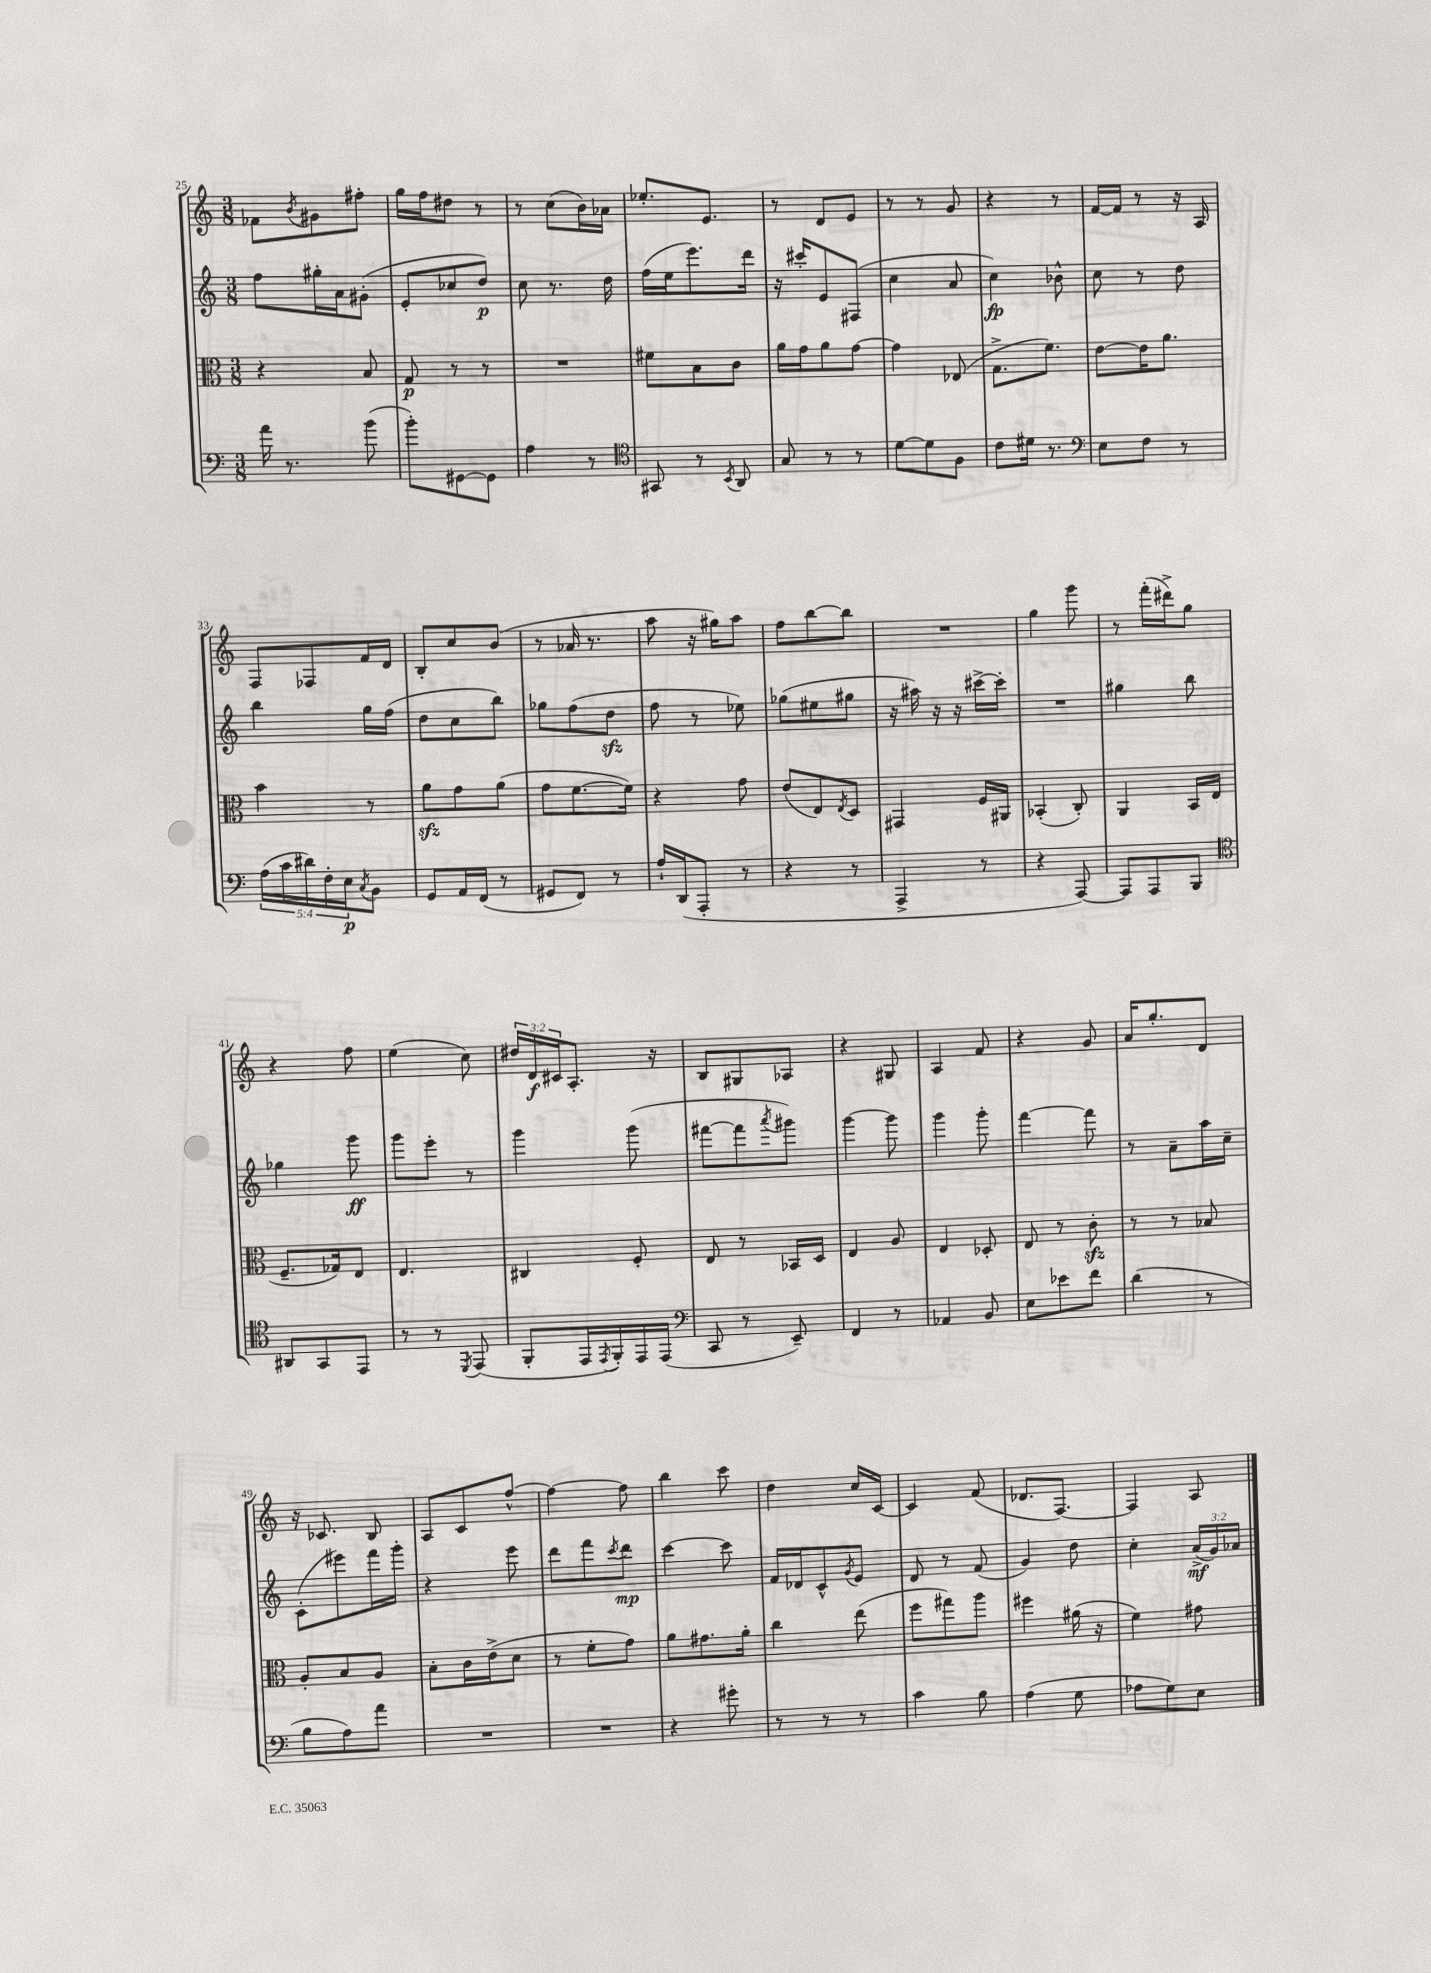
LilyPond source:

<<
\new StaffGroup <<
\new Staff = "s0" {
    \clef treble \key c \major \numericTimeSignature \time 3/8 \override Staff.TupletNumber.text = #tuplet-number::calc-fraction-text
    fes'8 \acciaccatura { b'8 } gis'8 fis''8-. |
    g''16 f''16 dis''8 r8 |
    r8 c''8( b'16) aes'16 |
    ees''8.-. e'8. |
    r8 d'8 e'8 |
    r8 r8 g'8 |
    r4 r8 |
    f'16~ f'16 r8 r16 a16 |
    f8 fes8 f'16 d'16 |
    b8-. c''8 b'8( |
    r8 aes'16 r8. |
    a''8 r16 gis''16) a''8 |
    f''8 b''8~ b''8 |
    R4. |
    g''4 g'''8 |
    r8 f'''16-.( dis'''16->) g''8 |
    r4 f''8 |
    e''4( c''8) |
    \tuplet 3/2 { dis''16 d'16\f cis'16 } a8.-. r16 |
    b8 gis8 aes8 |
    r4 gis8 |
    a4 f'8 |
    r4 g'8 |
    a'16 g''8.-. d'8 |
    r16 ces'8. b8 |
    a8 c'8 f''8~-^ |
    f''4~ f''8 |
    b''4 c'''8 |
    d''4 c''16 c'16~ |
    c'4 f'8( |
    des'8. f8.~) |
    f4 a8 \bar "|." |
}
\new Staff = "s1" {
    \clef treble \key c \major \numericTimeSignature \time 3/8 \override Staff.TupletNumber.text = #tuplet-number::calc-fraction-text
    f''8 gis''16-. a'16 gis'8-.( |
    e'8-. ces''8 d''8\p) |
    c''8 r8. d''16 |
    f''16( e''16 e'''8.) d'''16 |
    r16 cis'''16-. e'8 fis8( |
    c''4 a'8 |
    c''4\fp) bes'8-^ |
    c''8 r8 d''8 |
    b''4 g''16 f''16( |
    d''8 c''8 b''8) |
    ges''8 f''8( d''8\sfz |
    f''8 r8 ees''8) |
    ges''8( eis''8 gis''8 |
    r16 ais''16) r16 r16 cis'''16~-> cis'''16-. |
    R4. |
    gis''4 b''8 |
    ges''4 g'''8\ff |
    g'''8 e'''8-. r8 |
    g'''4 g'''8( |
    fis'''8~ fis'''8 \acciaccatura { a'''8 } gis'''8) |
    g'''4~ g'''8 |
    g'''4 g'''8-. |
    f'''4~ f'''8 |
    r8 a'8-- a''16 c''16-- |
    c'8-.( eis'''8) f'''16 g'''16-. |
    r4 e'''8 |
    d'''8 f'''8 \acciaccatura { c'''8 } d'''8\mp |
    c'''4~ c'''8 |
    f'16 des'16 c'8-^ \acciaccatura { g'8 } e'8 |
    d'8 r8 f'8( |
    g'4) d''8 |
    c''4-. \tuplet 3/2 { a'16->\mf( g'16) aes'16 } \bar "|." |
}
\new Staff = "s2" {
    \clef alto \key c \major \numericTimeSignature \time 3/8
    r4 b8 |
    g8\p r8 r8 |
    R4. |
    fis'8 b8 c'8 |
    a'16 g'16 a'8 g'8~ |
    g'4 ees8( |
    g8.-> f'8.) |
    e'8~ e'16 a'8. |
    b'4 r8 |
    a'8\sfz g'8 a'8( |
    g'8 f'8.~ f'16) |
    r4 g'8 |
    e'8( e8) \acciaccatura { e8 } d8 |
    gis,4 f16 ais,16 |
    bes,4-.( c8-.) |
    a,4 b,16 e16( |
    f8.-- ges16) e8 |
    e4. |
    cis4 f8-. |
    e8 r8 bes,16 d16 |
    e4 a8 |
    e4 des8-. |
    e8 r8 c'8-.\sfz |
    r8 r8 bes8 |
    a8-. b8 a8 |
    b8-. c'16 e'16->( d'8 |
    r8 f'8-. g'8) |
    a'8 gis'8. a'16-. |
    c''4 e''8( |
    f''8 gis''8) a''8 |
    fis''4 ais'16( r16 |
    f'4) gis'8 \bar "|." |
}
\new Staff = "s3" {
    \clef bass \key c \major \numericTimeSignature \time 3/8 \override Staff.TupletNumber.text = #tuplet-number::calc-fraction-text
    a'16 r8. b'8( |
    b'8-.) gis,8~ gis,8 |
    a4 r8 |
    \clef tenor gis,8 r8 \acciaccatura { b,8 } a,8 |
    g8 r8 r8 |
    d'8~ d'8 f8 |
    c'8 dis'16 r8. |
    \clef bass e8 f8 r8 |
    \tuplet 5/4 { a16( c'16 dis'16) f16-. e16\p } \acciaccatura { c8 } b,8 |
    g,8 a,16 f,16( r8 |
    gis,8 f,8) r8 |
    a16-! d,16( a,,8-. r8 |
    r4 r8 |
    a,,4-> r8 |
    r4 a,,8~) |
    a,,8 a,,8 b,,8 |
    \clef tenor ais,8 g,8 e,8 |
    r8 r8 \acciaccatura { d,8 } e,8( |
    f,8-. e,16 \acciaccatura { e,8 } f,16-.) e,16 e,16( |
    \clef bass c,8 r8 e,8--) |
    f,4 r8 |
    aes,4 b,8 |
    e8 ees'8 f'8 |
    d'4( r8 |
    b8 a8) a'8 |
    R4. |
    R4. |
    r4 gis'8-. |
    r8 r8 r8 |
    c'4 b8 |
    a4( g8 |
    aes8 g8) e8 \bar "|." |
}
>>
>>
\layout { \context { \Score currentBarNumber = #25 } }
